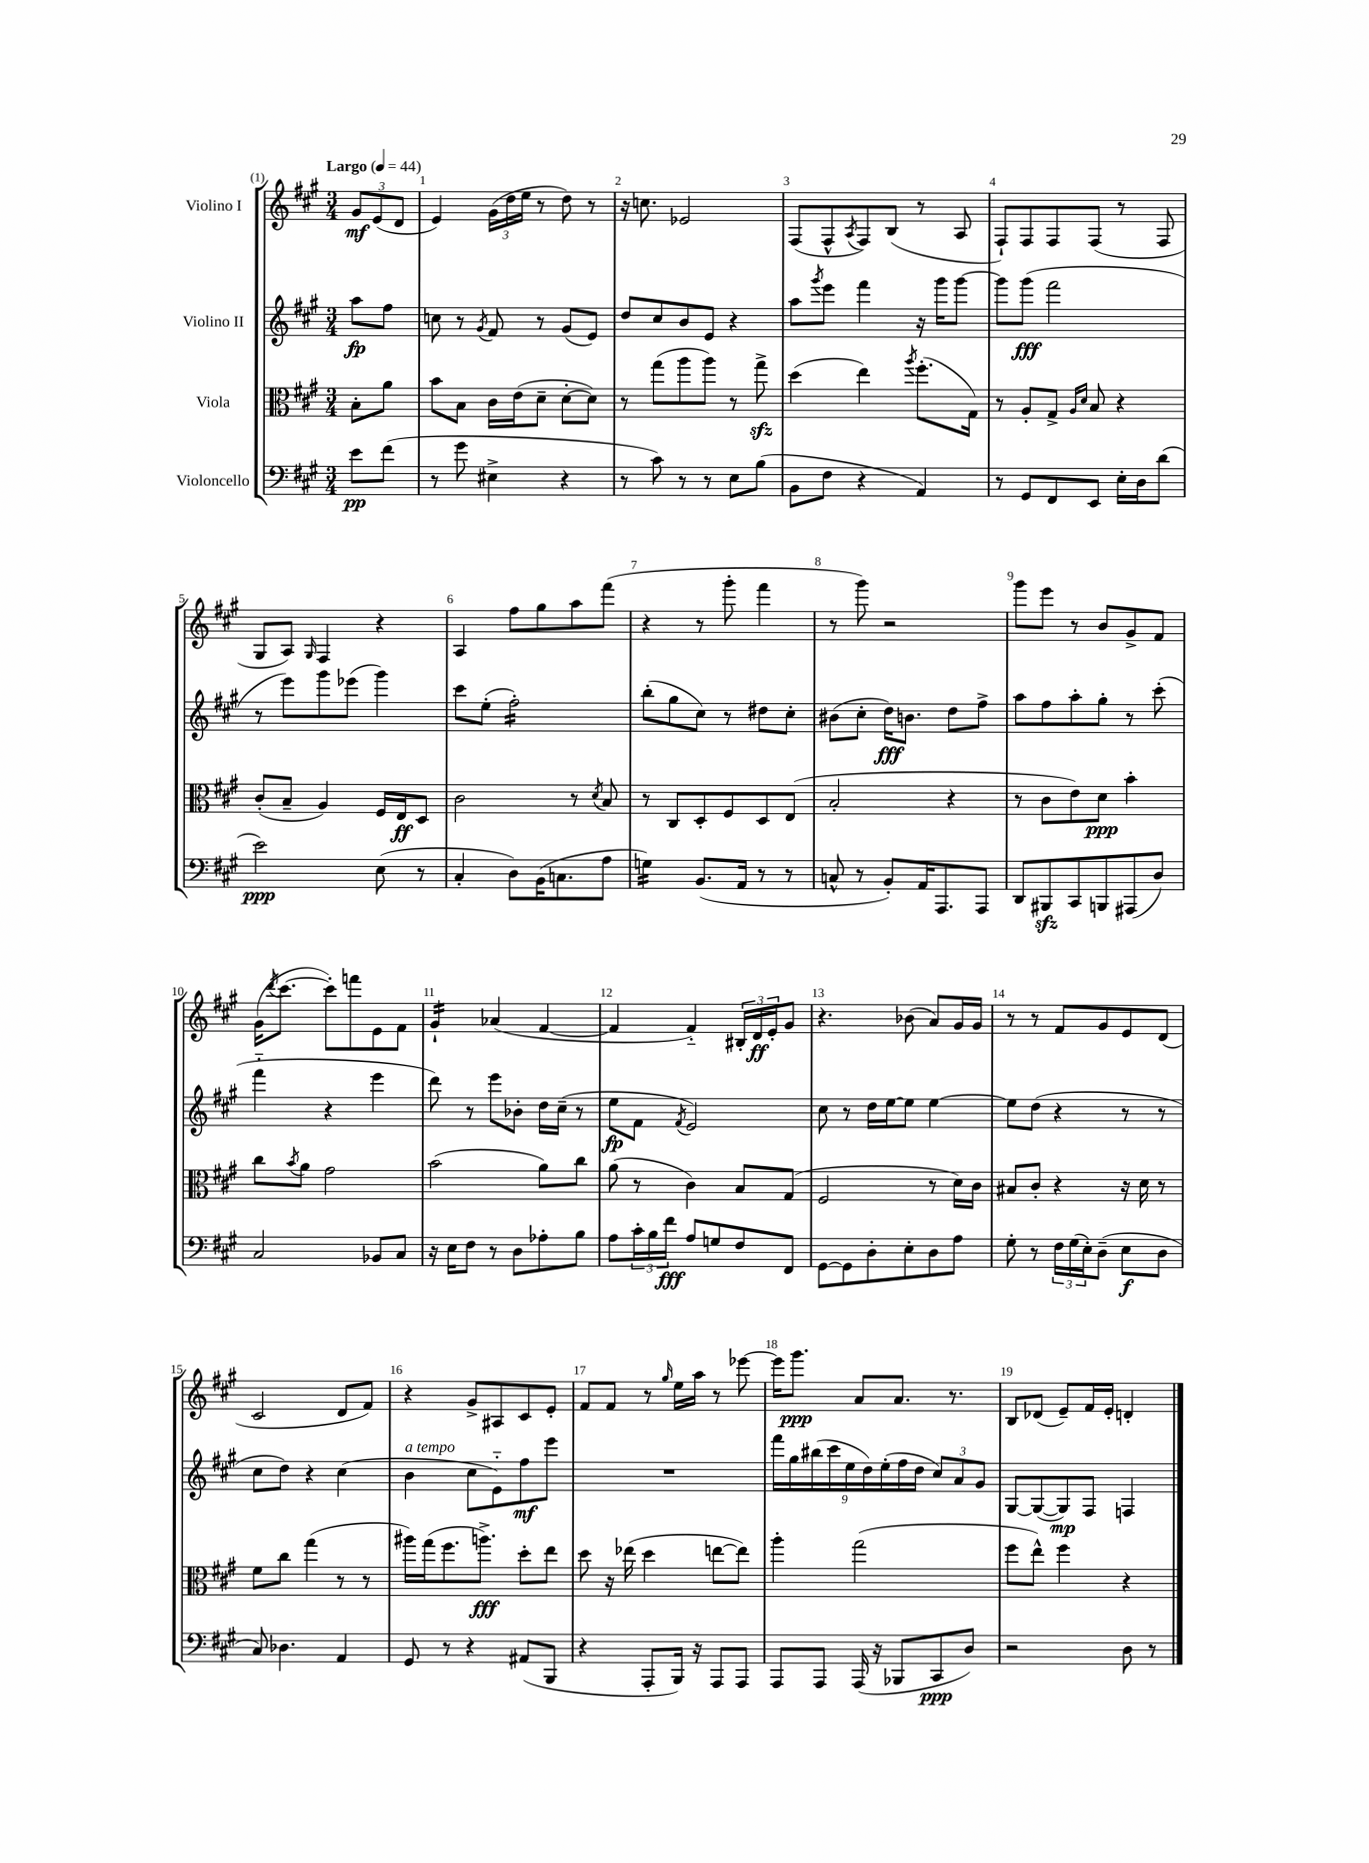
<<
\new StaffGroup <<
\new Staff = "s0" \with { instrumentName = "Violino I" } {
    \clef treble \key a \major \numericTimeSignature \time 3/4 \partial 4 \tempo "Largo" 4 = 44
    \tuplet 3/2 { gis'8\mf e'8( d'8 } |
    e'4) \tuplet 3/2 { gis'16( d''16 e''16 } r8 d''8) r8 |
    r16 c''8. ees'2 |
    fis8( fis8-^ \acciaccatura { a8 } fis8) b8( r8 a8 |
    fis8-!) fis8 fis8 fis8( r8 fis8 |
    gis8 a8) \grace { gis16 } fis4 r4 |
    a4 fis''8 gis''8 a''8 fis'''8( |
    r4 r8 gis'''8-. fis'''4 |
    r8 gis'''8) r2 |
    gis'''8 e'''8 r8 b'8 gis'8-> fis'8 |
    gis'16( \acciaccatura { d'''8 } cis'''8.~ cis'''8-.) f'''8 e'8 fis'8 |
    gis'4:16-! aes'4( fis'4~ |
    fis'4 fis'4-_) \tuplet 3/2 { bis16-. d'16\ff e'16-. } gis'8 |
    r4. bes'8( a'8) gis'16 gis'16 |
    r8 r8 fis'8 gis'8 e'8 d'8( |
    cis'2 d'8 fis'8) |
    r4 gis'8-> ais8 cis'8 e'8-. |
    fis'8 fis'8 r8 \grace { gis''16 } e''16 a''16 r8 ees'''8~ |
    ees'''16 gis'''8.\ppp a'8 a'8. r8. |
    b8 des'8( e'8--) fis'16 e'16-. d'4-. \bar "|." |
}
\new Staff = "s1" \with { instrumentName = "Violino II" } {
    \clef treble \key a \major \numericTimeSignature \time 3/4 \partial 4
    a''8\fp fis''8 |
    c''8 r8 \acciaccatura { gis'8 } fis'8 r8 gis'8( e'8) |
    d''8 cis''8 b'8 e'8 r4 |
    a''8 \acciaccatura { gis'''8 } e'''8 fis'''4 r16 gis'''16 gis'''8~ |
    gis'''8 gis'''8\fff( fis'''2 |
    r8 e'''8) gis'''8 ees'''8( gis'''4) |
    cis'''8 e''8-.( fis''2:16-.) |
    b''8-.( gis''8 cis''8) r8 dis''8 cis''8-. |
    bis'8( cis''8-. d''16\fff) b'8. d''8 fis''8-> |
    a''8 fis''8 a''8-. gis''8-. r8 cis'''8-.( |
    fis'''4-_ r4 e'''4 |
    d'''8) r8 e'''8 bes'8-. d''16 cis''16--( r8 |
    e''8\fp fis'8 \acciaccatura { fis'8 } e'2) |
    cis''8 r8 d''16 e''16~ e''8 e''4~ |
    e''8 d''8( r4 r8 r8 |
    cis''8 d''8) r4 cis''4( |
    b'4^\markup { \italic "a tempo" } cis''8 e'8-_) fis''8\mf e'''8 |
    R2. |
    \tuplet 9/8 { fis'''16 gis''16 bis''16( cis'''16 e''16 d''16) e''16-.( fis''16 d''16 } \tuplet 3/2 { cis''8) a'8 gis'8 } |
    gis8~ gis8~( gis8\mp) fis8 f4 \bar "|." |
}
\new Staff = "s2" \with { instrumentName = "Viola" } {
    \clef alto \key a \major \numericTimeSignature \time 3/4 \partial 4
    b8-. a'8 |
    b'8 b8 cis'16 e'16( d'8-- d'8~-. d'8) |
    r8 gis''8( a''8 a''8) r8 gis''8->\sfz |
    d''4( e''4) \acciaccatura { a''8 } fis''8.-.( gis16) |
    r8 a8-. gis8-> \grace { a16 d'16 } b8 r4 |
    cis'8-.( b8-- a4) fis16 e16\ff d8 |
    cis'2 r8 \acciaccatura { d'8 } b8 |
    r8 cis8 d8-. fis8 d8 e8( |
    b2-. r4 |
    r8 cis'8 e'8) d'8\ppp b'4-. |
    cis''8 \acciaccatura { b'8 } a'8 gis'2 |
    b'2( a'8) cis''8 |
    a'8( r8 cis'4) b8 gis8( |
    fis2 r8 d'16) cis'16 |
    bis8 cis'8-. r4 r16 d'16 r8 |
    fis'8 cis''8 gis''4( r8 r8 |
    ais''16) gis''16( fis''8. a''8.->\fff) d''8-. e''8 |
    d''8 r16 ees''16( d''4 e''8~ e''8) |
    a''4-. gis''2( |
    fis''8 e''8-^) fis''4 r4 \bar "|." |
}
\new Staff = "s3" \with { instrumentName = "Violoncello" } {
    \clef bass \key a \major \numericTimeSignature \time 3/4 \partial 4
    e'8\pp fis'8( |
    r8 gis'8 eis4-> r4 |
    r8 cis'8) r8 r8 e8 b8( |
    b,8 fis8 r4 a,4) |
    r8 gis,8 fis,8 e,8 e16-. d16 d'8( |
    e'2\ppp) e8( r8 |
    cis4-. d8) b,16( c8. a8 |
    g4:16) b,8.( a,16 r8 r8 |
    c8-^ r8 b,8-.) a,16 a,,8. a,,8 |
    d,8 bis,,8\sfz cis,8 b,,8 ais,,8( d8) |
    cis2 bes,8 cis8 |
    r16 e16 fis8 r8 d8 aes8-. b8 |
    a8 \tuplet 3/2 { cis'16-. b16 fis'16\fff } a8 g8 fis8 fis,8 |
    gis,8~ gis,8 d8-. e8-. d8 a8 |
    gis8-. r8 \tuplet 3/2 { fis16 gis16( e16-.) } d8--( e8\f d8 |
    cis8) des4. a,4 |
    gis,8 r8 r4 ais,8( b,,8 |
    r4 a,,8-. b,,16) r16 a,,8 a,,8 |
    a,,8 a,,8 a,,16( r16 bes,,8 cis,8\ppp d8) |
    r2 d8 r8 \bar "|." |
}
>>
>>
\layout { \context { \Score \override BarNumber.break-visibility = ##(#f #t #t) barNumberVisibility = #all-bar-numbers-visible } }
